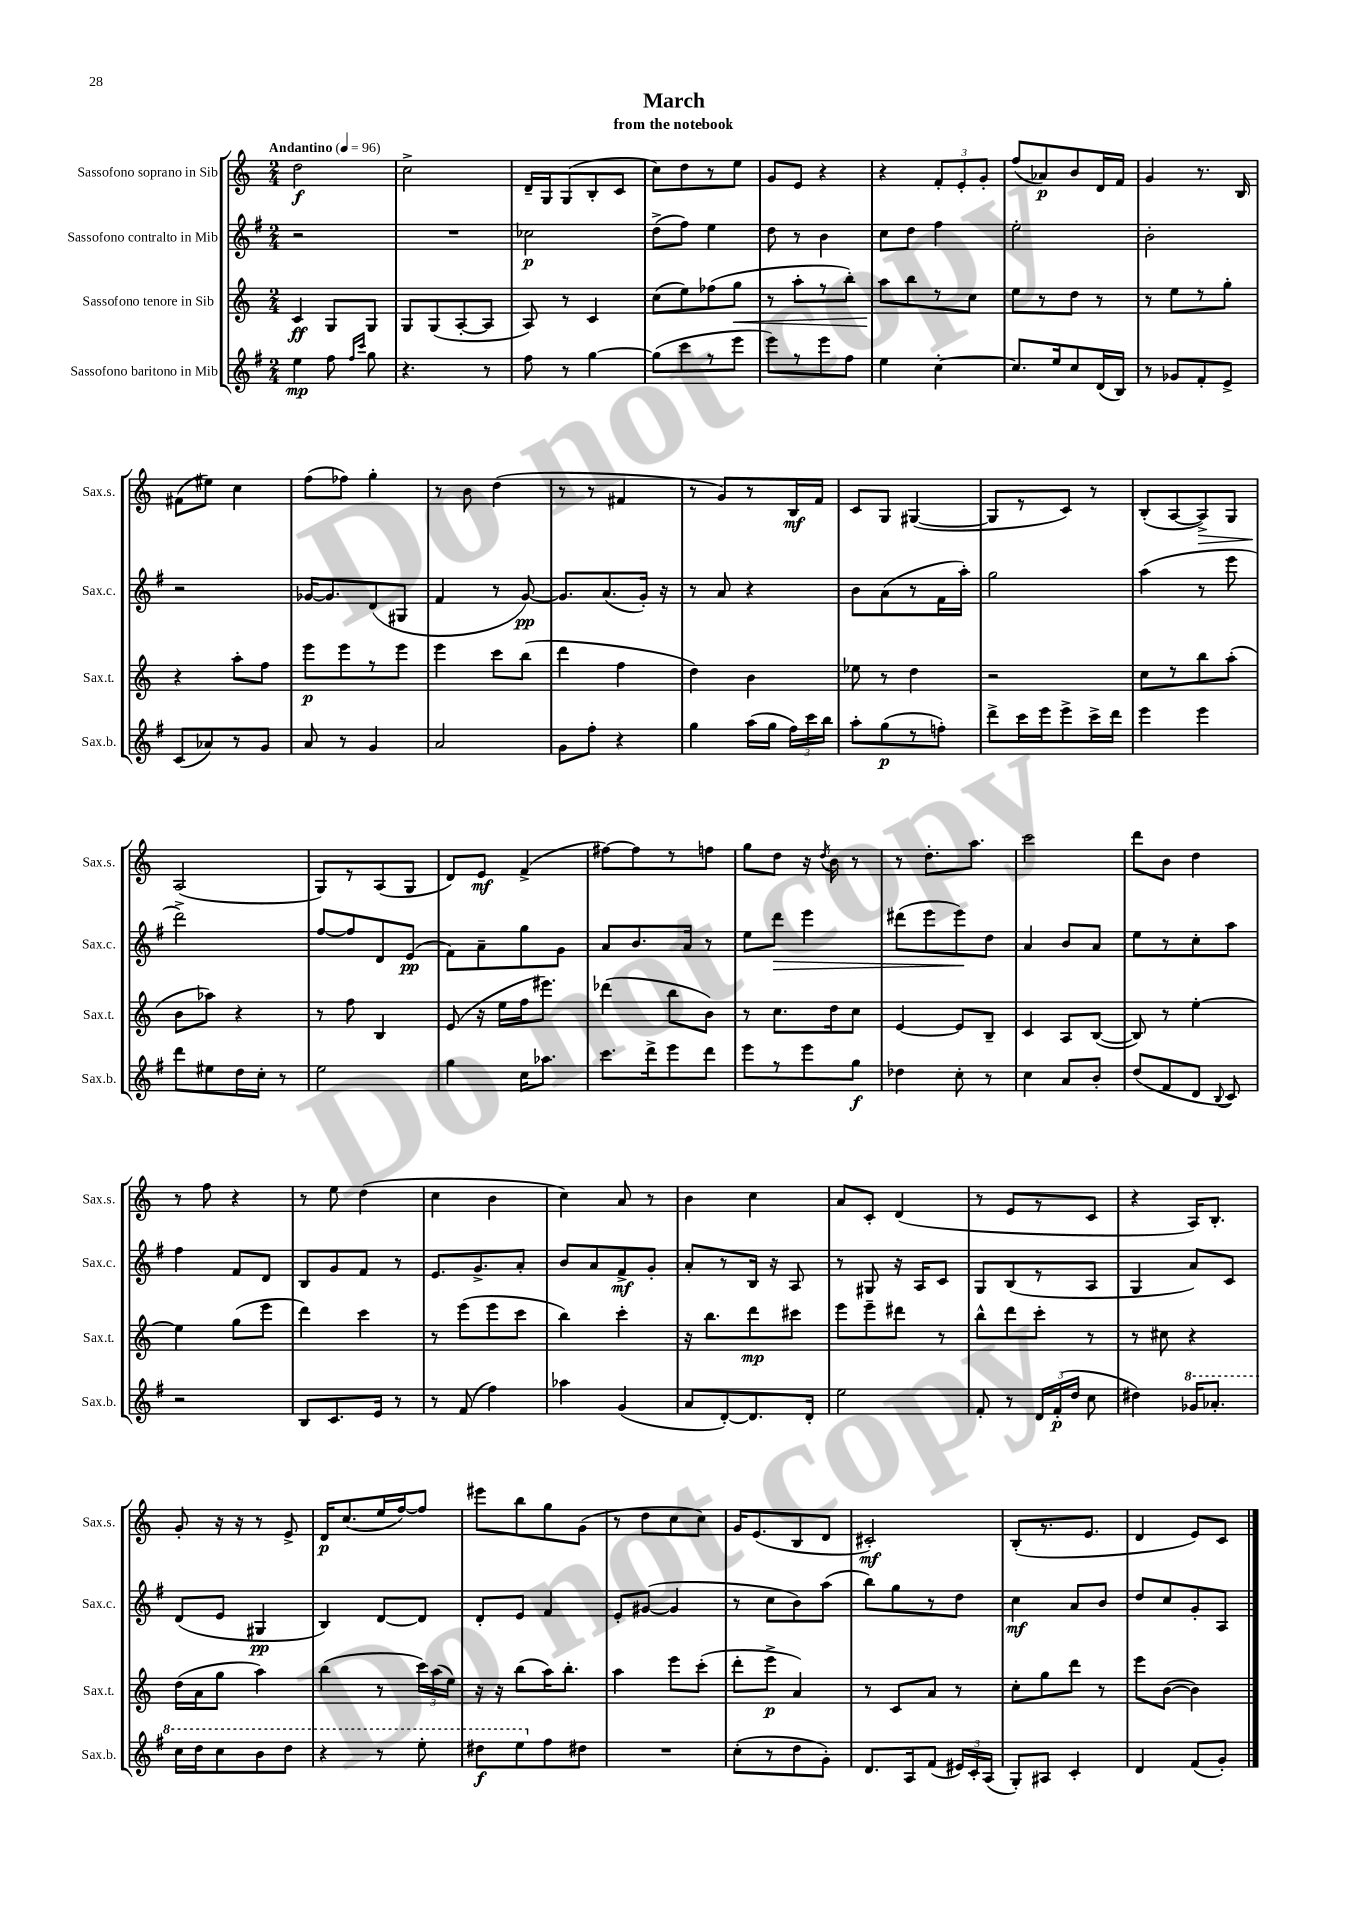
\header { title = "March" subtitle = "from the notebook" }
<<
\new StaffGroup <<
\new Staff = "s0" \with { instrumentName = "Sassofono soprano in Sib" shortInstrumentName = "Sax.s." } {
    \clef treble \key c \major \numericTimeSignature \time 2/4 \tempo "Andantino" 4 = 96
    \autoBeamOff d''2\f |
    c''2-> |
    d'16[-- g16 g8( b8-. c'8] |
    c''8[) d''8 r8 e''8] |
    g'8[ e'8] r4 |
    r4 \tuplet 3/2 { f'8[-. e'8-. g'8]-. } |
    f''8[( aes'8\p) b'8 d'16 f'16] |
    g'4 r8. b16 |
    fis'8[( eis''8]) c''4 |
    f''8[( fes''8]) g''4-. |
    r8 b'8 d''4( |
    r8 r8 fis'4 |
    r8 g'8[) r8 b16\mf f'16] |
    c'8[ g8] gis4~( |
    gis8[ r8 c'8]) r8 |
    b8[-.( a8~ a8->\>) g8] |
    a2\!( |
    g8[) r8 a8( g8] |
    d'8[) e'8]\mf f'4->( |
    fis''8[~) fis''8 r8 f''8] |
    g''8[ d''8] r16 \acciaccatura { d''8 } b'16 r8 |
    r8 d''8.[-. a''8.] |
    c'''2 |
    d'''8[ b'8] d''4 |
    r8 f''8 r4 |
    r8 e''8 d''4( |
    c''4 b'4 |
    c''4) a'8 r8 |
    b'4 c''4 |
    a'8[ c'8]-. d'4( |
    r8 e'8[ r8 c'8] |
    r4 a16[) b8.]-. |
    g'8-. r16 r16 r8 e'8-> |
    d'16[\p c''8.( e''16 f''16~) f''8] |
    eis'''8[ b''8 g''8 g'8]( |
    r8 d''8[ c''8 c''8]) |
    g'16[ e'8.( b8 d'8] |
    cis'2-.\mf) |
    b8[-.( r8. e'8.] |
    d'4 e'8[) c'8] \bar "|." |
}
\new Staff = "s1" \with { instrumentName = "Sassofono contralto in Mib" shortInstrumentName = "Sax.c." } {
    \clef treble \key g \major \numericTimeSignature \time 2/4
    \autoBeamOff r2 |
    R2 |
    ces''2\p |
    d''8[->( fis''8]) e''4 |
    d''8 r8 b'4 |
    c''8[ d''8] fis''4 |
    e''2-. |
    b'2-. |
    r2 |
    ges'16[~ ges'8. d'8( gis8] |
    fis'4 r8 g'8~\pp) |
    g'8.[ a'8.( g'16]-.) r16 |
    r8 a'8 r4 |
    b'8[ a'8( r8 fis'16 a''16]-.) |
    g''2 |
    a''4( r8 e'''8 |
    d'''2->) |
    fis''8[~ fis''8 d'8 e'8]\pp( |
    fis'8[) a'8-- g''8 g'8] |
    a'8[ b'8. a'16] r8 |
    e''8[ d'''8]\> e'''4 |
    dis'''8[( e'''8 e'''8\!) d''8] |
    a'4 b'8[ a'8] |
    e''8[ r8 c''8-. a''8] |
    fis''4 fis'8[ d'8] |
    b8[ g'8 fis'8] r8 |
    e'8.[ g'8.-> a'8]-. |
    b'8[ a'8 fis'8->\mf g'8]-. |
    a'8[-. r8 b16] r16 a8 |
    r8 gis8 r16 a16[ c'8] |
    g8[ b8( r8 a8] |
    g4 a'8[) c'8] |
    d'8[( e'8] gis4\pp |
    b4) d'8[~ d'8] |
    d'8[-. e'8] fis'4 |
    e'8[-. gis'8]~( gis'4 |
    r8 c''8[ b'8) a''8]( |
    b''8[) g''8 r8 d''8] |
    c''4\mf a'8[ b'8] |
    d''8[ c''8 g'8-. a8] \bar "|." |
}
\new Staff = "s2" \with { instrumentName = "Sassofono tenore in Sib" shortInstrumentName = "Sax.t." } {
    \clef treble \key c \major \numericTimeSignature \time 2/4
    \autoBeamOff c'4\ff g8[ g8] |
    g8[ g8( a8~-. a8] |
    a8) r8 c'4 |
    c''8[( e''8) fes''8( g''8]\< |
    r8 a''8[-. r8 b''8]-.) |
    a''8[\! b''8 r8 c''8] |
    e''8[ r8 d''8] r8 |
    r8 e''8[ r8 g''8]-. |
    r4 a''8[-. f''8] |
    e'''8[\p e'''8 r8 e'''8] |
    e'''4 c'''8[ b''8]( |
    d'''4 f''4 |
    d''4) b'4 |
    ees''8 r8 d''4 |
    r2 |
    c''8[ r8 b''8 a''8]-.( |
    b'8[ aes''8]) r4 |
    r8 f''8 b4 |
    e'8( r16 e''16[ f''16 eis'''8.]) |
    des'''4( b''8[ b'8]) |
    r8 c''8.[ d''16 c''8] |
    e'4~ e'8[ b8]-- |
    c'4 a8[ b8]~( |
    b8) r8 e''4~-. |
    e''4 g''8[( e'''8] |
    d'''4) c'''4 |
    r8 e'''8[( e'''8 c'''8] |
    b''4) c'''4-. |
    r16 b''8.[ d'''8\mp cis'''8] |
    e'''8[ e'''8-- dis'''8] r8 |
    b''8[-^ d'''8 c'''8]-. r8 |
    r8 cis''8 r4 |
    d''16[( a'16 g''8] a''4) |
    b''4( r8 \tuplet 3/2 { c'''16[) a''16( e''16]) } |
    r16 r16 b''8[( a''16) b''8.]-. |
    a''4 e'''8[ c'''8]-.( |
    d'''8[-. e'''8]->\p a'4) |
    r8 c'8[ a'8] r8 |
    c''8[-. g''8 d'''8] r8 |
    e'''8[ b'8]~( b'4) \bar "|." |
}
\new Staff = "s3" \with { instrumentName = "Sassofono baritono in Mib" shortInstrumentName = "Sax.b." } {
    \clef treble \key g \major \numericTimeSignature \time 2/4
    \autoBeamOff e''4\mp fis''8 \grace { fis''16[ c'''16] } g''8 |
    r4. r8 |
    fis''8 r8 g''4~ |
    g''8[( c'''8 r8 e'''8] |
    e'''8[) r8 e'''8 fis''8] |
    e''4 c''4~-. |
    c''8.[ e''16 c''8 d'16( b16]) |
    r8 ges'8[ fis'8-. e'8]-> |
    c'8[( aes'8) r8 g'8] |
    a'8 r8 g'4 |
    a'2 |
    g'8[ fis''8]-. r4 |
    g''4 a''16[( g''16] \tuplet 3/2 { fis''16[) c'''16 b''16] } |
    a''8[-. g''8\p( r8 f''8]-.) |
    d'''8[-> c'''16 e'''16 e'''8-> c'''16-> d'''16] |
    e'''4 e'''4 |
    d'''8[ eis''8 d''16 c''16]-. r8 |
    e''2 |
    g''4 c''16[ aes''8.] |
    c'''8.[ d'''16-> e'''8 d'''8] |
    e'''8[ r8 e'''8 g''8]\f |
    des''4 c''8-. r8 |
    c''4 a'8[ b'8]-. |
    d''8[( fis'8 d'8] \appoggiatura { b8 } c'8) |
    r2 |
    b8[ c'8. e'16] r8 |
    r8 fis'8( fis''4) |
    aes''4 g'4( |
    a'8[ d'8~-.) d'8. d'16]-. |
    e''2 |
    fis'8-. r8 \tuplet 3/2 { d'16[ fis'16-.\p( d''16] } c''8 |
    dis''4) \ottava #1 ges''16[ aes''8.]-. |
    c'''16[ d'''16 c'''8 b''8 d'''8] |
    r4 r8 e'''8-. |
    dis'''8[\f e'''8 \ottava #0 fis''8 dis''8] |
    R2 |
    c''8[-.( r8 d''8 g'8]-.) |
    d'8.[ a16 fis'8]( \tuplet 3/2 { eis'16[) c'16-. a16]( } |
    g8[-.) ais8] c'4-. |
    d'4 fis'8[( g'8]-.) \bar "|." |
}
>>
>>
\layout { \context { \Score \remove "Bar_number_engraver" } }
